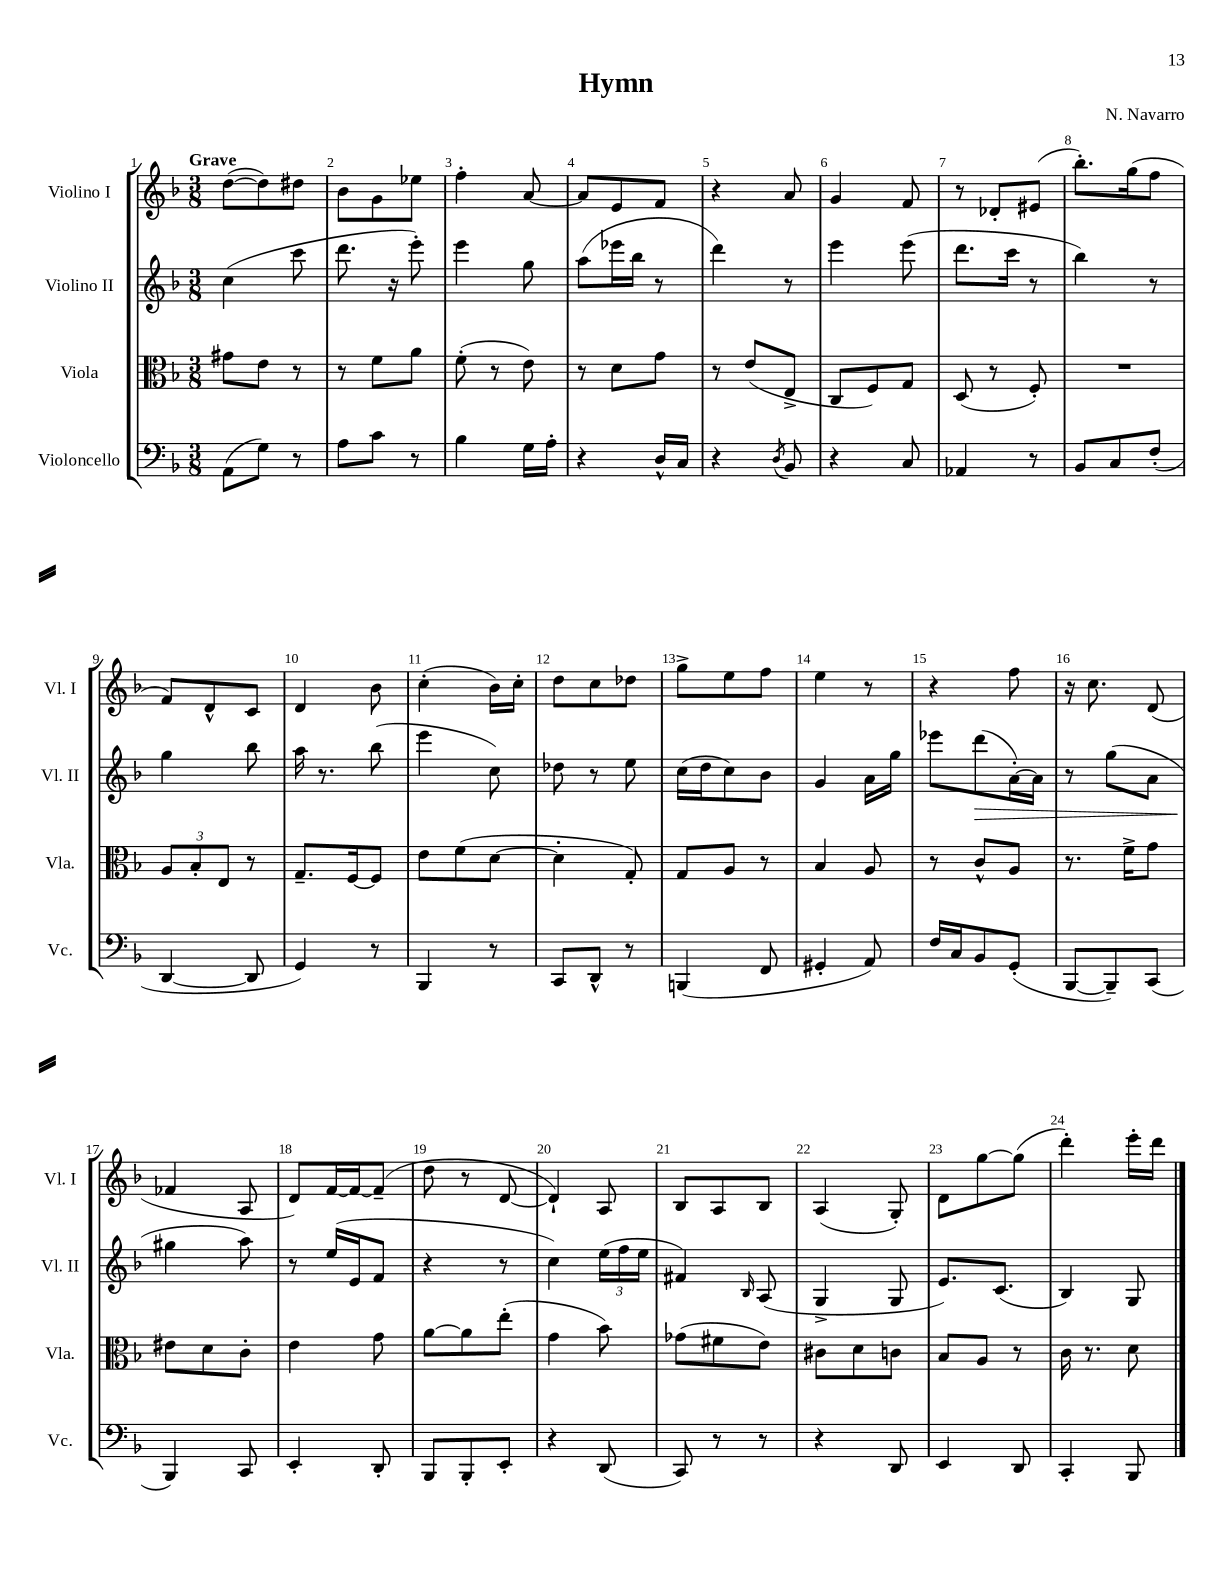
\header { title = "Hymn" composer = "N. Navarro" }
<<
\new StaffGroup <<
\new Staff = "s0" \with { instrumentName = "Violino I" shortInstrumentName = "Vl. I" } {
    \clef treble \key f \major \numericTimeSignature \time 3/8 \tempo "Grave"
    d''8~( d''8) dis''8 |
    bes'8 g'8 ees''8 |
    f''4-. a'8~ |
    a'8 e'8 f'8 |
    r4 a'8 |
    g'4 f'8 |
    r8 des'8-. eis'8( |
    bes''8.-.) g''16( f''8 |
    f'8) d'8-^ c'8 |
    d'4 bes'8 |
    c''4-.( bes'16) c''16-. |
    d''8 c''8 des''8 |
    g''8-> e''8 f''8 |
    e''4 r8 |
    r4 f''8 |
    r16 c''8. d'8( |
    fes'4 a8 |
    d'8) f'16~ f'16~ f'8--( |
    d''8 r8 d'8~ |
    d'4-!) a8 |
    bes8 a8 bes8 |
    a4( g8-.) |
    d'8 g''8~ g''8( |
    d'''4-.) e'''16-. d'''16 \bar "|." |
}
\new Staff = "s1" \with { instrumentName = "Violino II" shortInstrumentName = "Vl. II" } {
    \clef treble \key f \major \numericTimeSignature \time 3/8
    c''4( c'''8 |
    d'''8. r16 e'''8-.) |
    e'''4 g''8 |
    a''8( ees'''16 bes''16 r8 |
    d'''4) r8 |
    e'''4 e'''8( |
    d'''8. c'''16 r8 |
    bes''4) r8 |
    g''4 bes''8 |
    a''16 r8. bes''8( |
    e'''4 c''8) |
    des''8 r8 e''8 |
    c''16( d''16 c''8) bes'8 |
    g'4 a'16 g''16 |
    ees'''8 d'''8\>( a'16~-.) a'16 |
    r8 g''8( a'8 |
    gis''4\! a''8) |
    r8 e''16( e'16 f'8 |
    r4 r8 |
    c''4) \tuplet 3/2 { e''16( f''16 e''16 } |
    fis'4) \grace { bes16 } a8( |
    g4-> g8 |
    e'8.) c'8.( |
    bes4) g8 \bar "|." |
}
\new Staff = "s2" \with { instrumentName = "Viola" shortInstrumentName = "Vla." } {
    \clef alto \key f \major \numericTimeSignature \time 3/8
    gis'8 e'8 r8 |
    r8 f'8 a'8 |
    f'8-.( r8 e'8) |
    r8 d'8 g'8 |
    r8 e'8( e8-> |
    c8 f8) g8 |
    d8( r8 f8-.) |
    R4. |
    \tuplet 3/2 { a8 bes8-. e8 } r8 |
    g8.-- f16~ f8 |
    e'8 f'8( d'8~ |
    d'4-. g8-.) |
    g8 a8 r8 |
    bes4 a8 |
    r8 c'8-^ a8 |
    r8. f'16-> g'8 |
    eis'8 d'8 c'8-. |
    e'4 g'8 |
    a'8~ a'8 e''8-.( |
    g'4 bes'8) |
    ges'8( fis'8 e'8) |
    cis'8 d'8 c'8 |
    bes8 a8 r8 |
    c'16 r8. d'8 \bar "|." |
}
\new Staff = "s3" \with { instrumentName = "Violoncello" shortInstrumentName = "Vc." } {
    \clef bass \key f \major \numericTimeSignature \time 3/8
    a,8( g8) r8 |
    a8 c'8 r8 |
    bes4 g16 a16-. |
    r4 d16-^ c16 |
    r4 \acciaccatura { d8 } bes,8 |
    r4 c8 |
    aes,4 r8 |
    bes,8 c8 f8-.( |
    d,4~ d,8 |
    g,4) r8 |
    bes,,4 r8 |
    c,8 d,8-^ r8 |
    b,,4( f,8 |
    gis,4-. a,8) |
    f16 c16 bes,8 g,8-.( |
    bes,,8~ bes,,8--) c,8( |
    bes,,4) c,8 |
    e,4-. d,8-. |
    bes,,8 bes,,8-. e,8-. |
    r4 d,8( |
    c,8) r8 r8 |
    r4 d,8 |
    e,4 d,8 |
    c,4-. bes,,8 \bar "|." |
}
>>
>>
\layout { \context { \Score \override BarNumber.break-visibility = ##(#f #t #t) barNumberVisibility = #all-bar-numbers-visible } }
